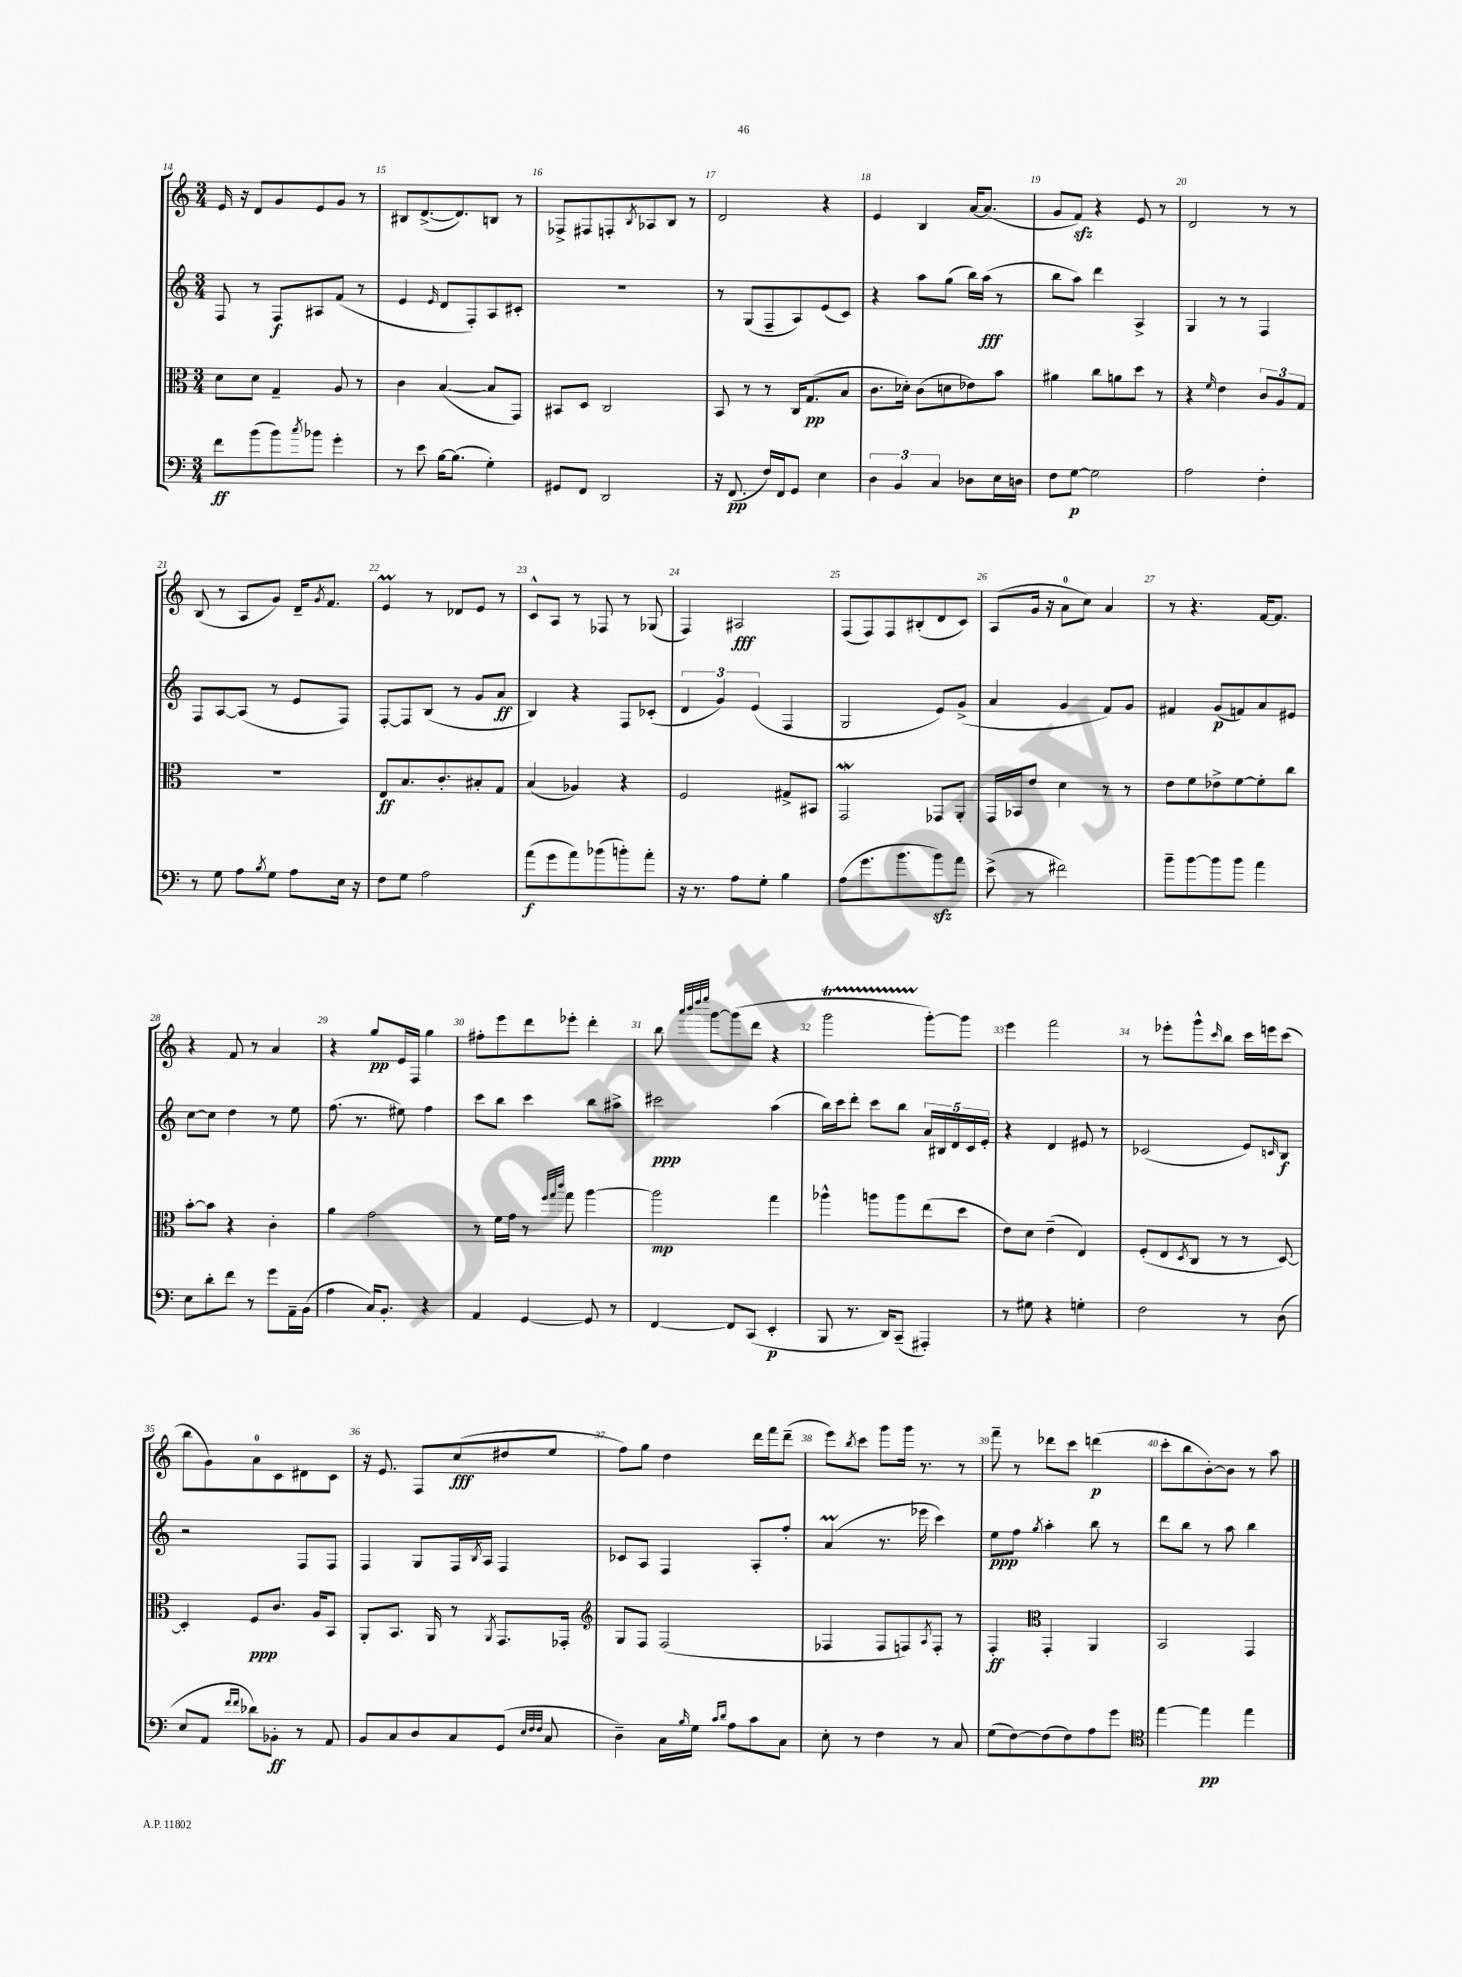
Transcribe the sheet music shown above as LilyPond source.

<<
\new StaffGroup <<
\new Staff = "s0" {
    \clef treble \key c \major \numericTimeSignature \time 3/4
    e'16 r16 d'8 g'8 e'8 g'8 r8 |
    bis8 d'8.~->( d'8.) b8 r8 |
    fes8-> fis8 f8-. \acciaccatura { b8 } aes8 b8 r8 |
    d'2 r4 |
    e'4 b4 a'16~ a'8.( |
    g'8 f'8\sfz) r4 e'8 r8 |
    d'2 r8 r8 |
    b8( r8 a8 g'8) d'16-- \acciaccatura { g'8 } f'8. |
    e'4\prall r8 des'8 e'8 r8 |
    c'8-^ a8 r8 fes8 r8 ges8( |
    f4) ais2\fff |
    f8( f8) f8 bis8-.( d'8 c'8) |
    a8( g'16 r16 a'8-0 c''8) a'4 |
    r8 r4. f'16~ f'8. |
    r4 f'8 r8 a'4 |
    r4 g''8\pp e'16 f16 g''4 |
    fis''8-. e'''8 d'''8 ees'''8-. d'''4-. |
    b''8 \grace { a'''32 b'''32 d''''32 e''''32 } g'''8~ g'''8( d'''8 r4 |
    g'''2\startTrillSpan g'''8~-.\stopTrillSpan) g'''8 |
    e'''4 f'''2 |
    r8 ees'''8-. g'''8-^ \grace { c'''16 } b''8 c'''16 e'''16 c'''8( |
    b''8 g'8) a'8-0 c'8 dis'8 c'8 |
    r16 e'8. f8 c''8\fff( dis''8 e''8 |
    f''8) g''8 d''4 d'''16 f'''16 d'''8--( |
    e'''8) \acciaccatura { b''8 } c'''8 g'''8 g'''16 r8. r8 |
    f'''8-- r8 des'''8 c'''8 d'''4\p( |
    c'''8-. b''8 b'8~-.) b'8 r8 a''8 \bar "|." |
}
\new Staff = "s1" {
    \clef treble \key c \major \numericTimeSignature \time 3/4
    f8 r8 f8\f ais8 f'8( r8 |
    e'4 \grace { e'16 } d'8 f8-.) a8 cis'8-. |
    R2. |
    r8 g8( f8-- a8) e'8( c'8) |
    r4 a''8 g''8( b''16) a''16\fff( r8 |
    b''8 a''8) d'''4 a4-> |
    g4 r8 r8 f4 |
    f8 a8~ a8( r8 e'8 f8) |
    f8~-. f8 b8( r8 g'8 a'8\ff |
    b4) r4 f8 ces'8-.( |
    \tuplet 3/2 { d'4 g'4) e'4( } f4 |
    g2 e'8) g'8->( |
    a'4 g'4 f'8) g'8 |
    fis'4 g'8\p( f'8) a'8 eis'8 |
    c''8~ c''8 d''4 r8 e''8 |
    f''8.( r8. eis''8) f''4 |
    c'''8 b''8 c'''4 b''8 ais''8-> |
    cis'''2\ppp a''4( |
    b''16) c'''16 d'''8-. c'''8 b''8 \tuplet 5/4 { a'16 bis16 d'16 c'16 e'16-. } |
    r4 d'4 eis'8 r8 |
    ces'2( e'8) \grace { c'16 } b8\f |
    r2 f8 f8 |
    f4 g8 f16 \acciaccatura { b8 } a16 f4 |
    ces'8 a8 f4 a8-. f''8-. |
    a'4\prall( r8. ees'''16 c'''4) |
    e''8\ppp f''8 \acciaccatura { g''8 } a''4-. b''8 r8 |
    d'''8 b''8 r8 a''8 b''4 \bar "|." |
}
\new Staff = "s2" {
    \clef alto \key c \major \numericTimeSignature \time 3/4
    d'8 d'8 g4-- a8 r8 |
    c'4 b4~( b8 g,8) |
    bis,8 d8 c2 |
    b,8 r8 r8 c16 g8.\pp( b8 |
    c'8. des'16-.) c'8( d'8 ees'8) b'8 |
    ais'4 c''8 a'8 d''8 r8 |
    r4 \grace { f'16 } e'4 \tuplet 3/2 { c'8 a8 g8 } |
    R2. |
    e8\ff b8. c'8.-. bis8-. g8 |
    b4( aes4) r4 |
    f2 gis8-> bis,8 |
    g,2\mordent ges,8 a,8-. |
    g,16 bes,16 e'8 d'4 r8 r8 |
    e'8 f'8 ees'8-> f'8~ f'8-. c''8 |
    b'8~-. b'8 r4 c'4-. |
    a'4 g'2 |
    r8 f'16 g'16 r8 \grace { f''32 g''32 c'''32 } g''8 a''4~ |
    a''2\mp g''4 |
    aes''4-^ a''8 a''8 e''8( d''8 |
    e'8) d'8 e'4--( e4) |
    f8-.( e8 \acciaccatura { d8 } c8 r8 r8 d8~) |
    d4-. f8\ppp c'8. a16 b,8 |
    a,8-. b,8. a,16 r8 \acciaccatura { a,8 } g,8. ges,16-. |
    \clef treble g8 f8 f2( |
    fes4 fes8 f8) \acciaccatura { a8 } f8-. r8 |
    f4-.\ff \clef alto g,4-. a,4 |
    b,2 g,4 \bar "|." |
}
\new Staff = "s3" {
    \clef bass \key c \major \numericTimeSignature \time 3/4
    f'8\ff b'8( b'8) \acciaccatura { c''8 } bes'8 g'4-. |
    r8 e'8 b16~ b8.( g4-.) |
    gis,8 f,8 d,2 |
    r16 f,8.\pp( f16) f,16 g,8 e4 |
    \tuplet 3/2 { d4 b,4 c4 } des8 e16 d16 |
    f8 g8~\p g2 |
    a2 f4-. |
    r8 g8 a8 \acciaccatura { b8 } g8 a8 e16 r16 |
    f8 g8 a2 |
    a'8\f( g'8 a'8) bes'8( b'8-.) a'8-. |
    r16 r8. a8 g8-. b4 |
    a8( g'8. b'8. b'8\sfz) a'8 |
    e'8->( r8 fis'2) |
    b'8-- b'8~ b'8 b'8 a'4 |
    e8 d'8-. f'8 r8 g'8 a,16-- b,16( |
    a4 c16) b,8.-. r4 |
    a,4 g,4~ g,8 r8 |
    f,4~ f,8 c,8( e,4-.\p |
    b,,8 r8. d,16) c,8--( ais,,4-.) |
    r8 gis8 r4 g4-. |
    f2 r8 d8( |
    e8 a,8 \grace { f'16 f'16 } des'8) bes,8-.\ff r8 a,8 |
    b,8 c8 d8 c8 g,8( \grace { e32 f32 f32 } c8 |
    d4--) c16 \grace { b16 } g16 \grace { c'16 d'16 } a8 c'8 c8 |
    e8-. r8 f4 r8 c8 |
    g8( f8~) f8( f8) a8 g'8 |
    \clef tenor e''4~ e''4\pp e''4 \bar "|." |
}
>>
>>
\layout { \context { \Score currentBarNumber = #14 \override BarNumber.break-visibility = ##(#f #t #t) barNumberVisibility = #all-bar-numbers-visible } }
